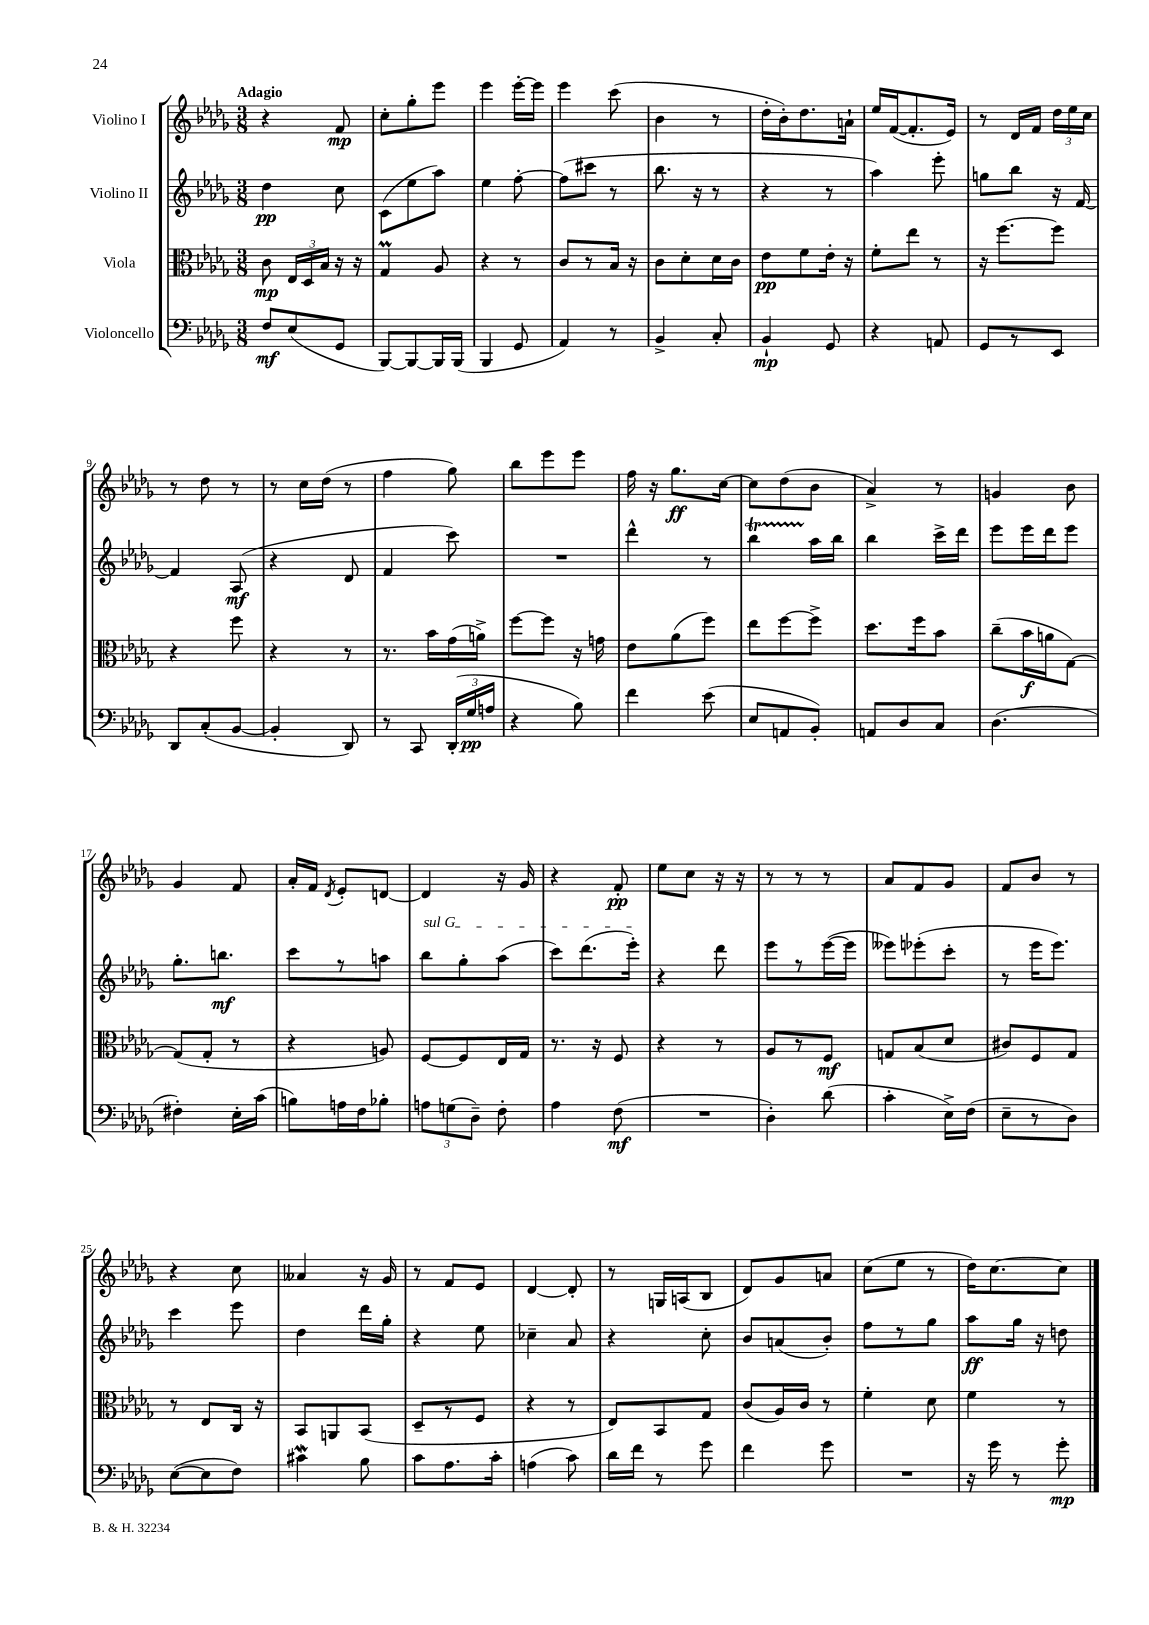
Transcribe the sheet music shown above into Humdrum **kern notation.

**kern	**kern	**kern	**kern
*staff4	*staff3	*staff2	*staff1
*clefF4	*clefC3	*clefG2	*clefG2
*k[b-e-a-d-g-]	*k[b-e-a-d-g-]	*k[b-e-a-d-g-]	*k[b-e-a-d-g-]
*M3/8	*M3/8	*M3/8	*M3/8
8F	8c	4dd-	4r
(8E-	24E-	.	.
.	24D-	.	.
.	24B-	.	.
8GG-	16r	8cc	8f
.	16r	.	.
=	=	=	=
[8BBB-)	4G-	(8c	8cc'
8BBB-_	.	8ee-	8gg-'
16BBB-]	8A-	8aa-)	8eee-
(16BBB-	.	.	.
=	=	=	=
4BBB-	4r	4ee-	4eee-
8GG-	8r	[8ff'	[16eee-'
.	.	.	16eee-]
=	=	=	=
4AA-)	8c	(8ff]	4eee-
.	8r	8ccc#	.
8r	16B-	8r	(8ccc
.	16r	.	.
=	=	=	=
4BB-^	8c	8.bb-	4b-
.	8d-'	.	.
.	.	16r	.
8C'	16d-	8r	8r
.	16c	.	.
=	=	=	=
4BB-`	8e-	4r	16dd-'
.	.	.	16b-')
.	8f	.	8.dd-
8GG-	16e-'	8r	.
.	16r	.	16a`
=	=	=	=
4r	8f'	4aa-)	16ee-
.	.	.	([16f
.	8ee-	.	8.f']
8AA	8r	8eee-'	.
.	.	.	16e-)
=	=	=	=
8GG-	16r	8gg	8r
.	[8.ff	.	.
8r	.	8bb-	16d-
.	.	.	16f
8EE-	8ff]	16r	24dd-
.	.	.	24ee-
.	.	[16f	.
.	.	.	24cc
=	=	=	=
8DD-	4r	4f]	8r
(8C'	.	.	8dd-
[8BB-	8ff	(8A-	8r
=	=	=	=
4BB-']	4r	4r	8r
.	.	.	16cc
.	.	.	(16dd-
8DD-)	8r	8d-	8r
=	=	=	=
8r	8.r	4f	4ff
8CC	.	.	.
.	16b-	.	.
(24DD-'	(16g-	8ccc)	8gg-)
24G-	.	.	.
.	16a^)	.	.
24A	.	.	.
=	=	=	=
4r	[8ff	4.r	8bb-
.	8ff]	.	8eee-
8B-)	16r	.	8eee-
.	16g	.	.
=	=	=	=
4f	8e-	4ddd-^^	16ff
.	.	.	16r
.	(8a-	.	8.gg-
(8e-	8ff)	8r	.
.	.	.	[16cc
=	=	=	=
8E-	8ee-	4bb-	8cc]
8AA	[8ff	.	(8dd-
8BB-')	8ff^]	16aa-	8b-
.	.	16bb-	.
=	=	=	=
8AA	8.dd-	4bb-	4a-^)
8D-	.	.	.
.	16ff	.	.
8C	8b-	16ccc^	8r
.	.	16ddd-	.
=	=	=	=
(4.D-	(8cc~	8eee-	4g
.	16b-	16eee-	.
.	16a	16ddd-	.
.	[8G-)	8eee-	8b-
=	=	=	=
4F#')	(8G-]	8.gg-'	4g-
.	8G-'	.	.
.	.	8.bb	.
16E-'	8r	.	8f
(16c	.	.	.
=	=	=	=
8B)	4r	8ccc	16a-'
.	.	.	16f
.	.	.	8qd-
16A	.	8r	8e-'
16F	.	.	.
8B-'	8A)	8aa	[8d
=	=	=	=
12A	[8F	8bb-	4d]
(12G	.	.	.
.	8F]	8gg-'	.
12D-~)	.	.	.
8F'	16E-	(8aa-	16r
.	16G-	.	16g-
=	=	=	=
4A-	8.r	8ccc)	4r
.	.	(8.ddd-	.
.	16r	.	.
(8F	8F	.	8f'
.	.	16eee-')	.
=	=	=	=
4.r	4r	4r	8ee-
.	.	.	8cc
.	8r	8ddd-	16r
.	.	.	16r
=	=	=	=
4D-')	8A-	8eee-	8r
.	8r	8r	8r
(8d-	8F	([16eee-	8r
.	.	16eee-]	.
=	=	=	=
4c'	8G	8eee--)	8a-
.	(8B-	(8eee-'	8f
16E-^)	8d-	8ccc'	8g-
(16F	.	.	.
=	=	=	=
8E-~	8c#)	8r	8f
8r	8F	16eee-	8b-
.	.	8.eee-)	.
8D-)	8G-	.	8r
=	=	=	=
([8E-	8r	4ccc	4r
8E-]	8E-	.	.
8F)	16C	8eee-	8cc
.	16r	.	.
=	=	=	=
4c#	8BB-	4dd-	4a--
.	8AA	.	.
8B-	(8BB-	16ddd-	16r
.	.	16gg-'	16g-
=	=	=	=
8c	8D-~	4r	8r
8.A-	8r	.	8f
.	8F	8ee-	8e-
16c'	.	.	.
=	=	=	=
(4A	4r	4cc-~	[4d-
8c)	8r	8a-	8d-']
=	=	=	=
16d-	8E-)	4r	8r
16f	.	.	.
8r	8BB-	.	16G
.	.	.	(16A
8g-	8G-	8cc'	8B-
=	=	=	=
4f	(8c	8b-	8d-)
.	16A-)	(8a	8g-
.	16c	.	.
8g-	8r	8b-')	8a
=	=	=	=
4.r	4f'	8ff	(8cc
.	.	8r	8ee-
.	8d-	8gg-	8r
=	=	=	=
16r	4f	8aa-	16dd-)
16g-	.	.	[8.cc
8r	.	16gg-	.
.	.	16r	.
8g-'	8r	8dd	8cc]
==	==	==	==
*-	*-	*-	*-
